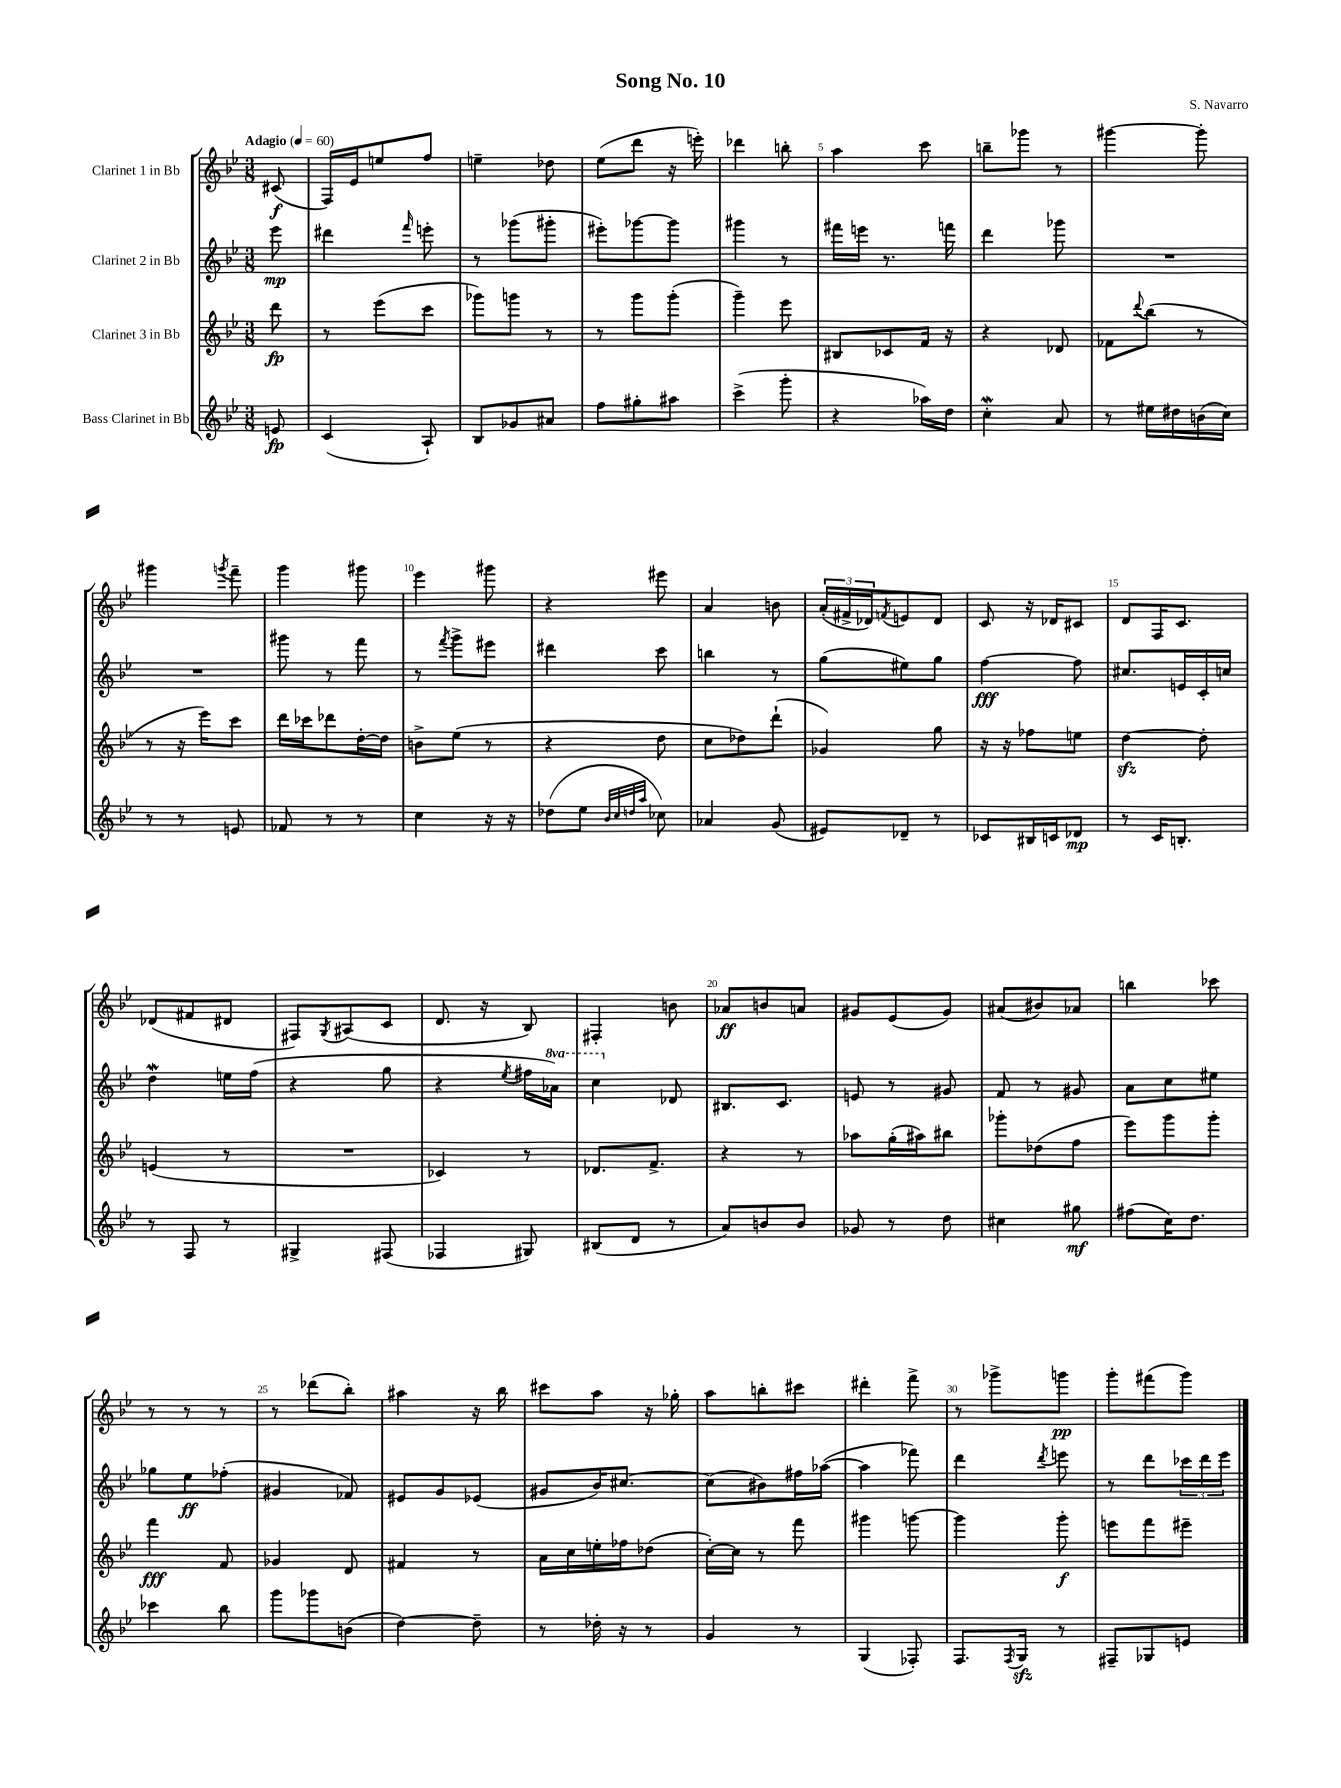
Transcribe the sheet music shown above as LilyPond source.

\header { title = "Song No. 10" composer = "S. Navarro" }
<<
\new StaffGroup <<
\new Staff = "s0" \with { instrumentName = "Clarinet 1 in Bb" } {
    \clef treble \key bes \major \numericTimeSignature \time 3/8 \partial 8 \tempo "Adagio" 4 = 60
    cis'8\f( |
    f16) ees'16 e''8 f''8 |
    e''4-- des''8 |
    ees''8( d'''8 r16 e'''16-.) |
    des'''4 b''8-. |
    a''4 c'''8 |
    b''8-- ges'''8 r8 |
    gis'''4~ gis'''8-. |
    gis'''4 \acciaccatura { g'''8 } f'''8-- |
    g'''4 gis'''8 |
    ees'''4 gis'''8 |
    r4 eis'''8 |
    a'4 b'8 |
    \tuplet 3/2 { a'16-.( fis'16-> des'16) } \acciaccatura { f'8 } e'8 des'8 |
    c'8 r16 des'16 cis'8 |
    d'8 f16 c'8. |
    des'8( fis'8 dis'8 |
    fis8) \acciaccatura { g8 } ais8( c'8 |
    d'8. r16 bes8) |
    fis4-. b'8 |
    aes'8\ff b'8 a'8 |
    gis'8 ees'8( gis'8) |
    ais'8( bis'8) aes'8 |
    b''4 ces'''8 |
    r8 r8 r8 |
    r8 des'''8( bes''8-.) |
    ais''4 r16 bes''16 |
    cis'''8 a''8 r16 ges''16-. |
    a''8 b''8-. cis'''8 |
    dis'''4-. f'''8-> |
    r8 ges'''8-> g'''8\pp |
    g'''8-. fis'''8( g'''8) \bar "|." |
}
\new Staff = "s1" \with { instrumentName = "Clarinet 2 in Bb" } {
    \clef treble \key bes \major \numericTimeSignature \time 3/8 \set Staff.ottavationMarkups = #ottavation-simple-ordinals \partial 8
    ees'''8\mp |
    dis'''4 \grace { f'''16 } e'''8-. |
    r8 ges'''8( gis'''8-. |
    eis'''8-.) ges'''8~ ges'''8 |
    gis'''4 r8 |
    fis'''16 e'''16 r8. f'''16 |
    d'''4 ges'''8 |
    R4. |
    R4. |
    gis'''8 r8 f'''8 |
    r8 \acciaccatura { f'''8 } g'''8-> eis'''8 |
    dis'''4 c'''8 |
    b''4 r8 |
    g''8( eis''8) g''8 |
    f''4~\fff f''8 |
    cis''8. e'16 c'16-. c''16 |
    d''4\mordent e''16 f''16( |
    r4 g''8 |
    r4 \acciaccatura { ees''8 } fis''16 \ottava #1 aes''16) |
    c'''4 \ottava #0 des'8 |
    bis8. c'8. |
    e'8 r8 gis'8 |
    f'8 r8 gis'8 |
    a'8 c''8 eis''8 |
    ges''8 ees''8\ff fes''8-.( |
    gis'4 fes'8) |
    eis'8 g'8 ees'8( |
    gis'8 bes'16) cis''8.~ |
    cis''8( bis'8) fis''16 aes''16~( |
    aes''4 fes'''8) |
    d'''4 \acciaccatura { d'''8 } e'''8 |
    r8 d'''8 \tuplet 3/2 { ces'''16 d'''16 ees'''16 } \bar "|." |
}
\new Staff = "s2" \with { instrumentName = "Clarinet 3 in Bb" } {
    \clef treble \key bes \major \numericTimeSignature \time 3/8 \partial 8
    d'''8\fp |
    r8 ees'''8( c'''8 |
    ges'''8) g'''8 r8 |
    r8 g'''8 g'''8-.( |
    g'''4--) ees'''8 |
    bis8 ces'8 f'16 r16 |
    r4 des'8 |
    fes'8 \appoggiatura { d'''8 } bes''8( r8 |
    r8 r16 ees'''16) c'''8 |
    d'''16 ces'''16 des'''8 d''16~-. d''16 |
    b'8-> ees''8( r8 |
    r4 d''8 |
    c''8 des''8) d'''8-!( |
    ges'4) g''8 |
    r16 r16 fes''8 e''8 |
    d''4~\sfz d''8-. |
    e'4( r8 |
    R4. |
    ces'4) r8 |
    des'8. f'8.-> |
    r4 r8 |
    aes''8 g''16-.( ais''16) bis''8 |
    ges'''8-. des''8( f''8 |
    ees'''8) g'''8 g'''8-. |
    f'''4\fff f'8 |
    ges'4 d'8 |
    fis'4 r8 |
    a'16 c''16 e''16-. fes''16 des''8( |
    c''16~-.) c''16 r8 f'''8 |
    gis'''4 g'''8~ |
    g'''4 g'''8-.\f |
    e'''8 f'''8 eis'''8-- \bar "|." |
}
\new Staff = "s3" \with { instrumentName = "Bass Clarinet in Bb" } {
    \clef treble \key bes \major \numericTimeSignature \time 3/8 \partial 8
    e'8\fp |
    c'4( a8-!) |
    bes8 ges'8 ais'8 |
    f''8 gis''8-. ais''8 |
    c'''4->( g'''8-. |
    r4 aes''16) d''16 |
    c''4-.\mordent a'8 |
    r8 eis''16 dis''16 b'16( c''16) |
    r8 r8 e'8 |
    fes'8 r8 r8 |
    c''4 r16 r16 |
    des''8( ees''8 \grace { bes'32 c''32 d''32 a''32 } ces''8) |
    aes'4 g'8( |
    eis'8) des'8-- r8 |
    ces'8 bis16 c'16 des'8\mp |
    r8 c'16 b8.-. |
    r8 f8 r8 |
    gis4-> fis8( |
    fes4 gis8) |
    bis8( d'8 r8 |
    a'8) b'8 b'8 |
    ges'8 r8 d''8 |
    cis''4 gis''8\mf |
    fis''8( c''16) d''8. |
    ces'''4 bes''8 |
    g'''8 ges'''8 b'8( |
    d''4~) d''8-- |
    r8 des''16-. r16 r8 |
    g'4 r8 |
    g4( fes8-.) |
    f8. \acciaccatura { f8 } g16\sfz r8 |
    fis8-- ges8 e'8 \bar "|." |
}
>>
>>
\layout { \context { \Score \override BarNumber.break-visibility = ##(#f #t #t) barNumberVisibility = #(every-nth-bar-number-visible 5) } }
